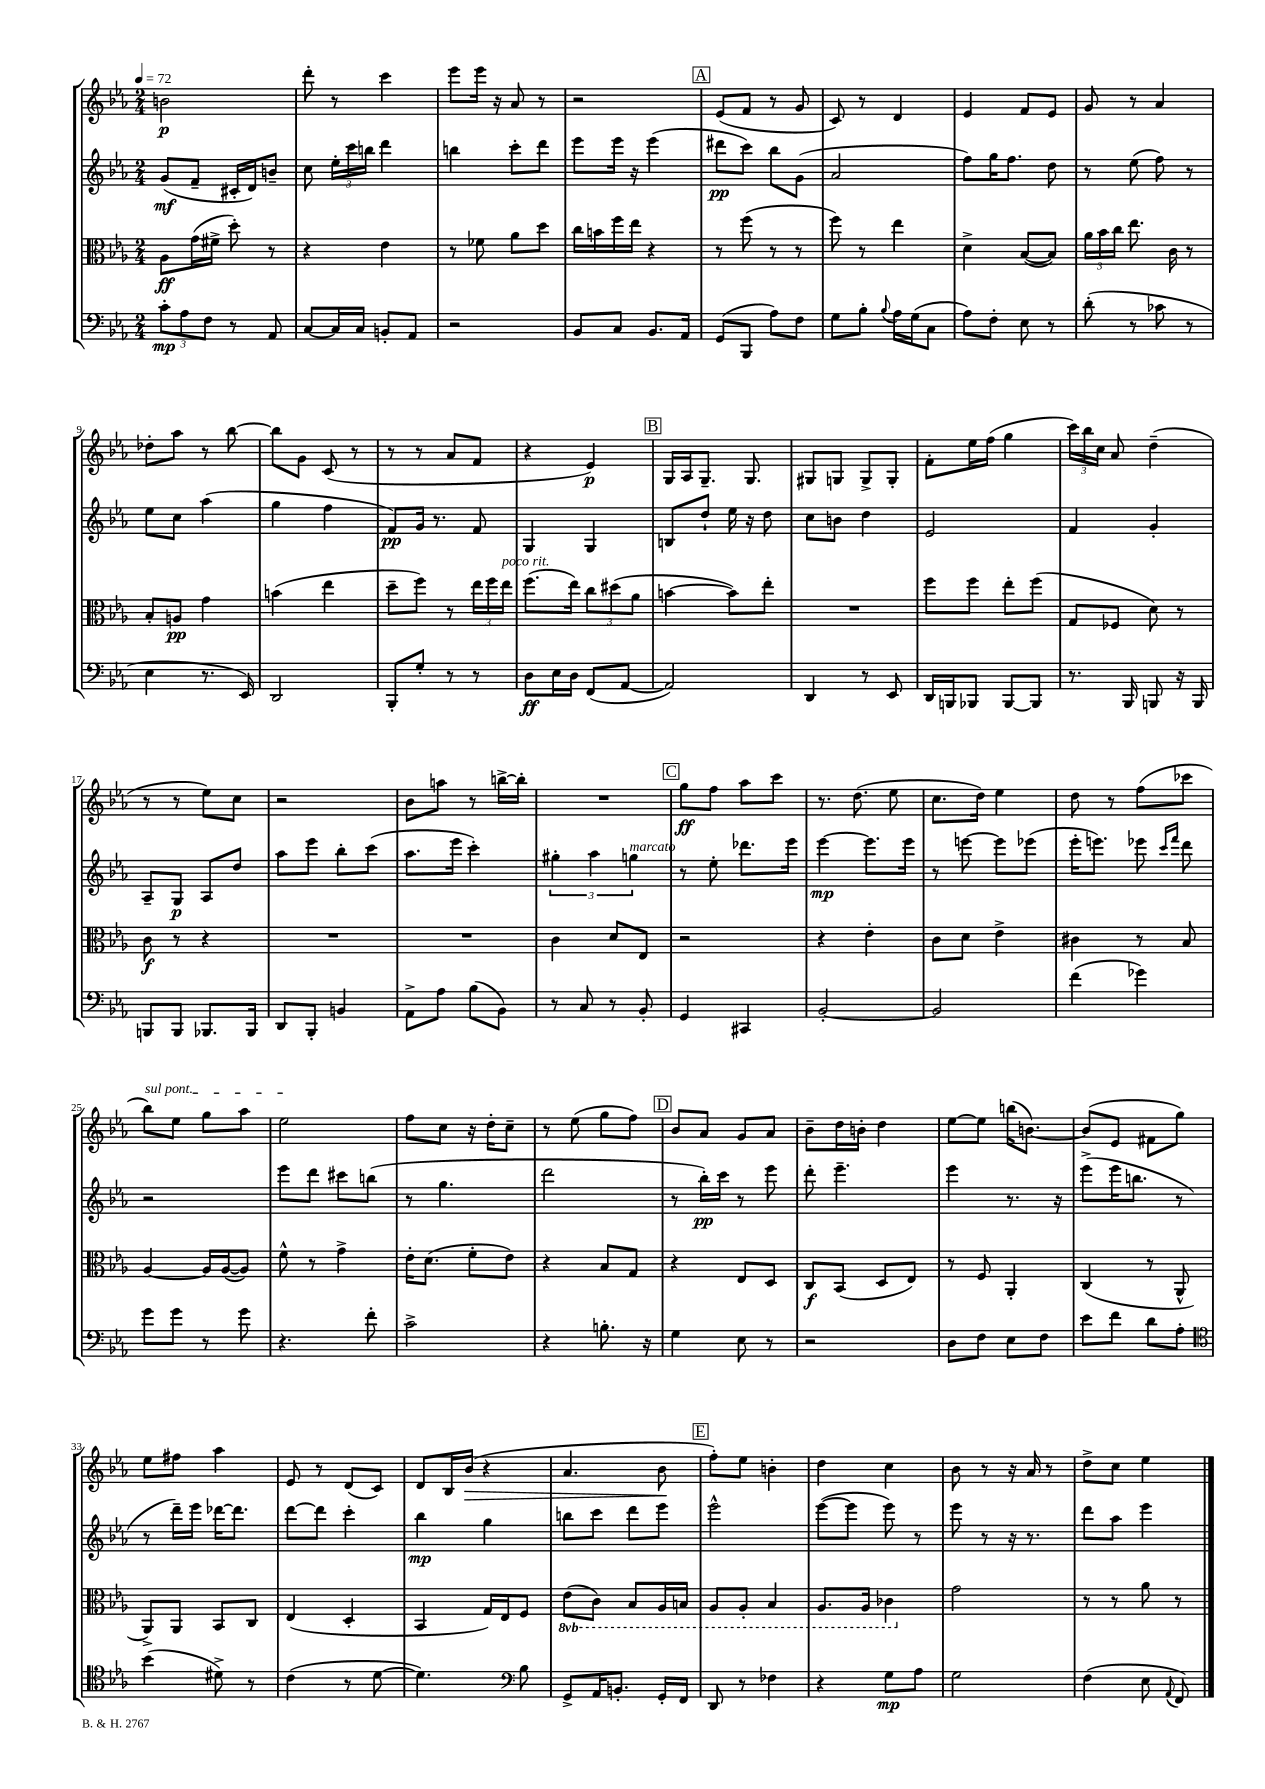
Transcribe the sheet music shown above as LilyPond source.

<<
\new StaffGroup <<
\new Staff = "s0" {
    \clef treble \key ees \major \numericTimeSignature \time 2/4 \tempo 4 = 72
    \autoBeamOff b'2\p |
    d'''8-. r8 c'''4 |
    ees'''8[ ees'''16] r16 aes'8 r8 |
    r2 |
    \mark \markup { \box "A" } ees'8[( f'8] r8 g'8 |
    c'8) r8 d'4 |
    ees'4 f'8[ ees'8] |
    g'8 r8 aes'4 |
    des''8[-. aes''8] r8 bes''8~ |
    bes''8[ g'8] c'8( r8 |
    r8 r8 aes'8[ f'8] |
    r4 ees'4\p) |
    \mark \markup { \box "B" } g16[ aes16 g8.]-- g8. |
    gis8[ g8] g8[-> g8]-. |
    f'8[-. ees''16 f''16]( g''4 |
    \tuplet 3/2 { c'''16[) bes''16 c''16] } aes'8 d''4--( |
    r8 r8 ees''8[) c''8] |
    r2 |
    bes'8[ a''8] r8 b''16[~-> b''16]-. |
    R2 |
    \mark \markup { \box "C" } g''8[\ff f''8] aes''8[ c'''8] |
    r8. d''8.( ees''8 |
    c''8.[ d''16]) ees''4 |
    d''8 r8 f''8[( ces'''8] |
    \once \override TextSpanner.bound-details.left.text = \markup { \italic "sul pont." } bes''8[\startTextSpan) ees''8] g''8[ aes''8] |
    ees''2\stopTextSpan |
    f''8[ c''8] r16 d''16[-. c''8]-- |
    r8 ees''8( g''8[ f''8]) |
    \mark \markup { \box "D" } bes'8[ aes'8] g'8[ aes'8] |
    bes'8[-- d''16 b'16]-. d''4 |
    ees''8[~ ees''8] b''16[( b'8.]~) |
    b'8[( ees'8] fis'8[ g''8]) |
    ees''8[ fis''8] aes''4 |
    ees'8 r8 d'8[( c'8]) |
    d'8[ bes16 bes'16]\>( r4 |
    aes'4. bes'8\! |
    \mark \markup { \box "E" } f''8[-.) ees''8] b'4-. |
    d''4 c''4 |
    bes'8 r8 r16 aes'16 r8 |
    d''8[-> c''8] ees''4 \bar "|." |
}
\new Staff = "s1" {
    \clef treble \key ees \major \numericTimeSignature \time 2/4
    \autoBeamOff g'8[\mf( f'8]-- cis'16[-. d'16) b'8]-- |
    c''8 \tuplet 3/2 { ees''16[-. c'''16 b''16] } d'''4 |
    b''4 c'''8[-. d'''8] |
    ees'''8[ ees'''16] r16 ees'''4( |
    \mark \markup { \box "A" } dis'''8[\pp c'''8]) bes''8[ g'8]( |
    aes'2 |
    f''8[) g''16 f''8.] d''8 |
    r8 ees''8( f''8) r8 |
    ees''8[ c''8] aes''4( |
    g''4 f''4 |
    f'8[\pp) g'16] r8. f'8 |
    g4 g4 |
    \mark \markup { \box "B" } b8[ d''8]-! ees''16 r16 d''8 |
    c''8[ b'8] d''4 |
    ees'2 |
    f'4 g'4-. |
    aes8[-- g8]\p aes8[ d''8] |
    aes''8[ ees'''8] bes''8[-. c'''8]( |
    aes''8.[ ees'''16] c'''4-.) |
    \tuplet 3/2 { gis''4-. aes''4 g''4^\markup { \italic "marcato" } } |
    \mark \markup { \box "C" } r8 ees''8-. des'''8.[ ees'''16] |
    ees'''4~\mp ees'''8.[ ees'''16] |
    r8 e'''8~ e'''8[ ees'''8]( |
    ees'''16[-. e'''8.]) ees'''8 \grace { c'''16[ f'''16] } d'''8 |
    r2 |
    ees'''8[ d'''8] cis'''8[ b''8]( |
    r8 g''4. |
    d'''2 |
    \mark \markup { \box "D" } r8 bes''16[-.\pp) c'''16] r8 ees'''8 |
    d'''8-. ees'''4.-- |
    ees'''4 r8. r16 |
    ees'''8[->( ees'''16 b''8.] r8 |
    r8 d'''16[--) ees'''16] des'''16[~ des'''8.] |
    d'''8[~ d'''8] c'''4-. |
    bes''4\mp g''4 |
    b''8[ c'''8] d'''8[ ees'''8] |
    \mark \markup { \box "E" } ees'''2-^ |
    ees'''8[~( ees'''8] ees'''8) r8 |
    ees'''8 r8 r16 r8. |
    d'''8[ aes''8] ees'''4 \bar "|." |
}
\new Staff = "s2" {
    \clef alto \key ees \major \numericTimeSignature \time 2/4 \set Staff.ottavationMarkups = #ottavation-simple-ordinals
    \autoBeamOff aes8[\ff g'16( fis'16]-> d''8-.) r8 |
    r4 ees'4 |
    r8 fes'8 aes'8[ d''8] |
    c''16[ b'16 f''16 ees''16] r4 |
    \mark \markup { \box "A" } r8 f''8( r8 r8 |
    f''8) r8 ees''4 |
    d'4-> bes8[~( bes8]) |
    \tuplet 3/2 { aes'16[ bes'16 c''16] } ees''8. c'16 r8 |
    bes8[-. a8]\pp g'4 |
    b'4( ees''4 |
    d''8[-- f''8]) r8 \tuplet 3/2 { ees''16[ f''16 ees''16]^\markup { \italic "poco rit." } } |
    f''8.[( ees''16]) \tuplet 3/2 { c''8[ dis''8( aes'8] } |
    \mark \markup { \box "B" } b'4~ b'8[) ees''8]-. |
    R2 |
    f''8[ f''8] ees''8[-. f''8]( |
    g8[ fes8] d'8) r8 |
    c'8\f r8 r4 |
    R2 |
    R2 |
    c'4 d'8[ ees8] |
    \mark \markup { \box "C" } r2 |
    r4 ees'4-. |
    c'8[ d'8] ees'4-> |
    cis'4 r8 bes8 |
    aes4~ aes16[ aes16~( aes8]) |
    f'8-^ r8 g'4-> |
    ees'16[-. d'8.]( f'8[-. ees'8]) |
    r4 bes8[ g8] |
    \mark \markup { \box "D" } r4 ees8[ d8] |
    c8[\f bes,8]( d8[ ees8]) |
    r8 f8 aes,4-. |
    c4( r8 aes,8-^ |
    aes,8[->) aes,8] bes,8[ c8] |
    ees4( d4-. |
    bes,4 g16[) ees16 f8] |
    \ottava #-1 ees8[( c8]) bes,8[ aes,16 b,16] |
    \mark \markup { \box "E" } aes,8[ aes,8]-. bes,4 |
    aes,8.[ aes,16] ces4 \ottava #0 |
    g'2 |
    r8 r8 aes'8 r8 \bar "|." |
}
\new Staff = "s3" {
    \clef bass \key ees \major \numericTimeSignature \time 2/4
    \autoBeamOff \tuplet 3/2 { c'8[-.\mp aes8 f8] } r8 aes,8 |
    c8[~ c16 c16] b,8[-. aes,8] |
    r2 |
    bes,8[ c8] bes,8.[ aes,16] |
    \mark \markup { \box "A" } g,8[( bes,,8] aes8[) f8] |
    g8[ bes8]-. \appoggiatura { bes8 } aes16[ g16( c8] |
    aes8[) f8]-. ees8 r8 |
    d'8-.( r8 ces'8 r8 |
    ees4 r8. ees,16) |
    d,2 |
    bes,,8[-. g8]-. r8 r8 |
    d8[\ff ees16 d16] f,8[( aes,8]~ |
    \mark \markup { \box "B" } aes,2) |
    d,4 r8 ees,8 |
    d,16[ b,,16 bes,,8] bes,,8[~ bes,,8] |
    r8. bes,,16 b,,8 r16 b,,16 |
    b,,8[ b,,8] bes,,8.[ bes,,16] |
    d,8[ bes,,8]-. b,4 |
    aes,8[-> aes8] bes8[( bes,8]) |
    r8 c8 r8 bes,8-. |
    \mark \markup { \box "C" } g,4 cis,4 |
    bes,2~-. |
    bes,2 |
    f'4( ges'4) |
    g'8[ g'8] r8 g'8 |
    r4. f'8-. |
    c'2-> |
    r4 b8.-. r16 |
    \mark \markup { \box "D" } g4 ees8 r8 |
    r2 |
    d8[ f8] ees8[ f8] |
    ees'8[ f'8] d'8[ aes8]-. |
    \clef tenor bes'4( dis'8->) r8 |
    c'4( r8 d'8~ |
    d'4.) \clef bass bes8 |
    g,8[-> aes,16 b,8.]-. g,16[-. f,16] |
    \mark \markup { \box "E" } d,8 r8 fes4 |
    r4 g8[\mp aes8] |
    g2 |
    f4( ees8 \appoggiatura { aes,8 } f,8) \bar "|." |
}
>>
>>
